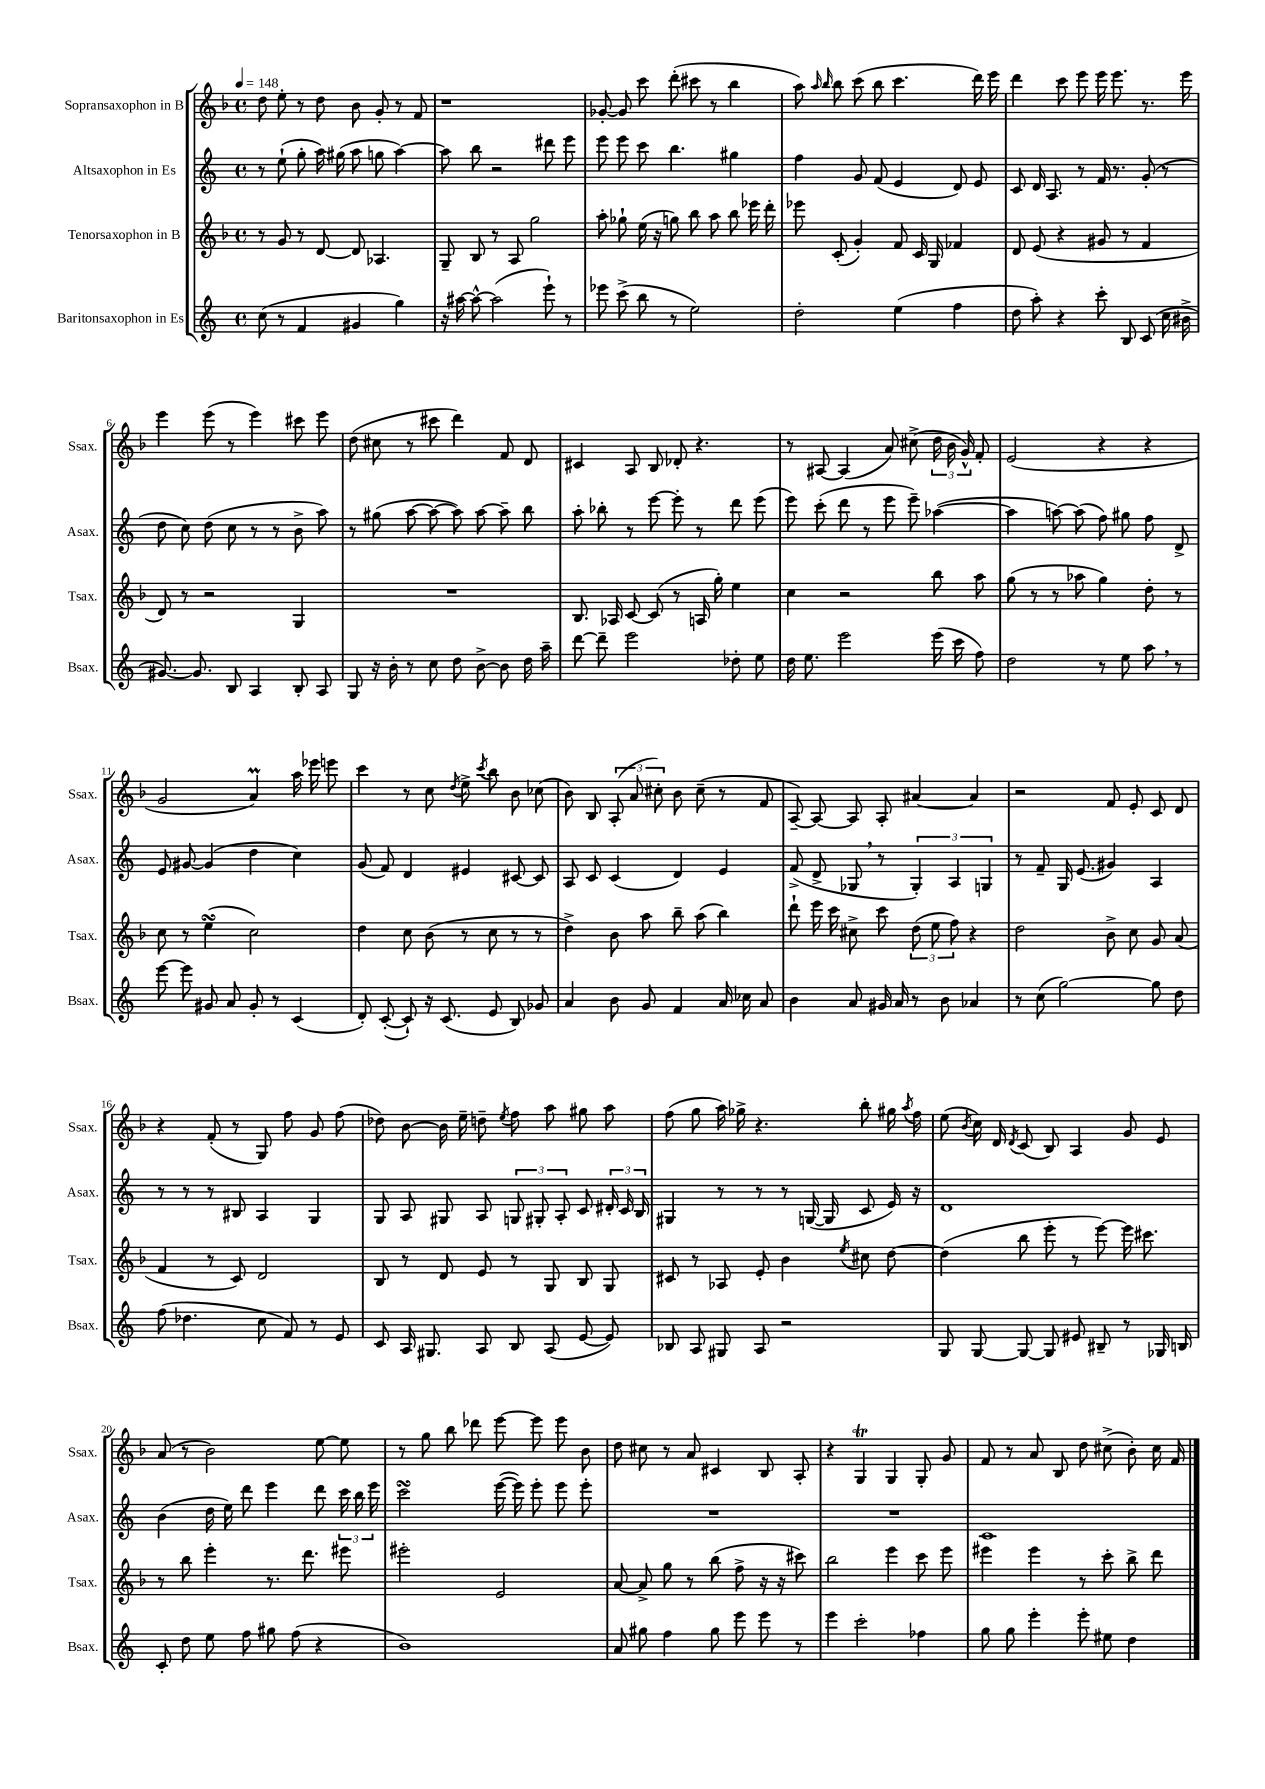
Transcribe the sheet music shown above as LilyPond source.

<<
\new StaffGroup <<
\new Staff = "s0" \with { instrumentName = "Sopransaxophon in B" shortInstrumentName = "Ssax." } {
    \clef treble \key f \major \defaultTimeSignature \time 4/4 \tempo 4 = 148
    \autoBeamOff d''8 e''8-. r8 d''8 bes'8 g'8-. r8 f'8 |
    r1 |
    ges'8~-. ges'8 c'''8 d'''8-.( cis'''8 r8 bes''4 |
    a''8) \grace { a''16 bes''16 } bes''8 c'''8( bes''8 c'''4. d'''16) e'''16 |
    d'''4 c'''8 e'''8 e'''16 e'''8. r8. e'''16 |
    e'''4 e'''8( r8 e'''4) cis'''8 e'''8 |
    d''8( cis''8 r8 cis'''8 d'''4) f'8 d'8 |
    cis'4 a8 bes8 des'8-. r4. |
    r8 ais8~ ais4( a'8) cis''8->( \tuplet 3/2 { d''16 bes'16 g'16-^) } f'8-. |
    e'2( r4 r4 |
    g'2 a'4\prall) a''16 ees'''16 e'''8 |
    c'''4 r8 c''8 \acciaccatura { d''8 } e''8-> \acciaccatura { c'''8 } bes''8 bes'8 ces''8( |
    bes'8) bes8 \tuplet 3/2 { a8-.( a'8 cis''8-.) } bes'8 cis''8--( r8 f'8 |
    a8~--) a8~ a8 a8-. ais'4~ ais'4 |
    r2 f'8 e'8-. c'8 d'8 |
    r4 f'8-.( r8 g8) f''8 g'8 f''8( |
    des''8) bes'8~ bes'16 e''16-- d''8-- \acciaccatura { e''8 } f''8 a''8 gis''8 a''8 |
    f''8( g''8 a''16) ges''16-> r4. bes''8-. gis''16 \acciaccatura { a''8 } f''16 |
    e''8( \acciaccatura { bes'8 } c''16) d'16 \acciaccatura { d'8 } c'8( bes8) a4 g'8 e'8 |
    a'8( r8 bes'2) e''8~ e''8 |
    r8 g''8 bes''8 des'''8 e'''8~ e'''8 e'''8 bes'8 |
    d''8 cis''8 r8 a'8 cis'4 bes8 a8-. |
    r4 g4\trill g4 g8-. g'8 |
    f'8 r8 a'8 bes8 d''8 cis''8->( bes'8-.) cis''16 f'16 \bar "|." |
}
\new Staff = "s1" \with { instrumentName = "Altsaxophon in Es" shortInstrumentName = "Asax." } {
    \clef treble \key c \major \defaultTimeSignature \time 4/4
    \autoBeamOff r8 e''8-!( g''8-. a''16) gis''16( a''8 g''8 a''4~) |
    a''8 b''8 r2 dis'''8 e'''8 |
    e'''8 e'''8 c'''8 b''4. gis''4 |
    f''4 g'8 f'8( e'4 d'8) e'8 |
    c'8 d'16 a8. r8 f'16 r8. g'8-.( r8 |
    d''8 c''8) d''8( c''8 r8 r8 b'8-> a''8) |
    r8 gis''8( a''8~ a''8~ a''8) a''8~ a''8-- b''8 |
    a''8-. bes''8-. r8 e'''8~ e'''8-. r8 d'''8 e'''8( |
    e'''8) c'''8-.( d'''8 r8 e'''8 e'''8--) aes''4~( |
    aes''4 a''8~) a''8( f''8) gis''8 f''8 d'8-> |
    e'8 gis'8~ gis'4( d''4 c''4) |
    g'8( f'8) d'4 eis'4 cis'8~ cis'8 |
    a8 c'8 c'4( d'4) e'4 |
    f'8->( d'8-> ges8 \breathe r8 \tuplet 3/2 { ges4-.) a4 g4 } |
    r8 f'8-- g16 e'8.( gis'4) a4 |
    r8 r8 r8 bis8 a4 g4 |
    g8 a8 gis8 a8 \tuplet 3/2 { g8 gis8-. a8-. } c'8 \tuplet 3/2 { dis'16-. c'16 b16 } |
    gis4 r8 r8 r8 g16~( g16 c'8 e'16) r16 |
    d'1 |
    b'4( d''16 e''16) d'''8 e'''4 d'''8 \tuplet 3/2 { c'''16 b''16 e'''16 } |
    c'''2\turn e'''16~( e'''16) e'''8-. e'''8 e'''8-. |
    R1 |
    R1 |
    c'1 \bar "|." |
}
\new Staff = "s2" \with { instrumentName = "Tenorsaxophon in B" shortInstrumentName = "Tsax." } {
    \clef treble \key f \major \defaultTimeSignature \time 4/4
    \autoBeamOff r8 g'8 r8 d'8~ d'8 aes4. |
    g8-- bes8 r8 a8 g''2 |
    a''8-. ges''8-! e''16( r16 g''8) bes''8 a''8 bes''8 ees'''16 d'''16-. |
    ees'''8 c'8-.( g'4-.) f'8 c'16 g16 fes'4 |
    d'8 e'8( r4 gis'8 r8 f'4 |
    d'8) r8 r2 g4 |
    R1 |
    bes8. aes16 c'8~ c'8( r8 a16 g''16-.) e''4 |
    c''4 r2 bes''8 a''8 |
    g''8( r8 r8 aes''8 g''4) d''8-. r8 |
    c''8 r8 e''4\turn( c''2) |
    d''4 c''8 bes'8( r8 c''8 r8 r8 |
    d''4->) bes'8 a''8 bes''8-- a''8( bes''4) |
    d'''8-! e'''16 c'''16 cis''8-> c'''8 \tuplet 3/2 { d''8( e''8 f''8) } r4 |
    d''2 bes'8-> c''8 g'8 a'8( |
    f'4 r8 c'8) d'2 |
    bes8 r8 d'8 e'8 r8 g8 bes8 g8 |
    cis'8 r8 aes8 e'8-. bes'4 \acciaccatura { e''8 } cis''8 d''8~ |
    d''4( bes''8 e'''8-. r8 e'''8~) e'''16 cis'''8. |
    r8 bes''8 e'''4-. r8. d'''8. eis'''8 |
    eis'''2-. e'2 |
    a'8~ a'8-> g''8 r8 bes''8( f''8-> r16 r16 cis'''8) |
    bes''2 e'''4 c'''8 e'''8 |
    eis'''4 eis'''4 r8 c'''8-. bes''8-> d'''8 \bar "|." |
}
\new Staff = "s3" \with { instrumentName = "Baritonsaxophon in Es" shortInstrumentName = "Bsax." } {
    \clef treble \key c \major \defaultTimeSignature \time 4/4
    \autoBeamOff c''8( r8 f'4 gis'4 g''4) |
    r16 ais''16~ ais''8~-^ ais''2( e'''8-!) r8 |
    ees'''8 c'''8->( b''8 r8 e''2) |
    d''2-. e''4( f''4 |
    d''8 a''8-.) r4 c'''8-. b8 c'8( c''16 bis'16-> |
    gis'8.~) gis'8. b8 a4 b8-. a8 |
    g8 r16 b'16-. r8 c''8 d''8 b'8~-> b'8 d''16 a''16-- |
    d'''8~ d'''8-- e'''2 des''8-. e''8 |
    d''16 e''8. e'''2 e'''16( c'''16 f''8) |
    d''2 r8 e''8 a''8 \breathe r8 |
    e'''8~ e'''8 gis'8 a'8 gis'8-. r8 c'4( |
    d'8-.) c'8~-.( c'8-!) r16 c'8.( e'8 b8) ges'8 |
    a'4 b'8 g'8 f'4 a'16 ces''16 a'8 |
    b'4 a'8 gis'16 a'16 r8 b'8 aes'4 |
    r8 c''8( g''2~) g''8 d''8 |
    f''8( des''4. c''8 f'8) r8 e'8 |
    c'8 a16 gis8. a8 b8 a8( e'8~ e'8) |
    bes8 a8 gis8 a8 r2 |
    g8 g8~ g8~ g8 eis'8 bis8-- r8 ges16 b16 |
    c'8-. d''8 e''8 f''8 gis''8 f''8( r4 |
    b'1) |
    a'8 gis''8 f''4 gis''8 e'''8 e'''8 r8 |
    e'''4 c'''2-. fes''4 |
    g''8 g''8 e'''4-. e'''8-. eis''8 d''4 \bar "|." |
}
>>
>>
